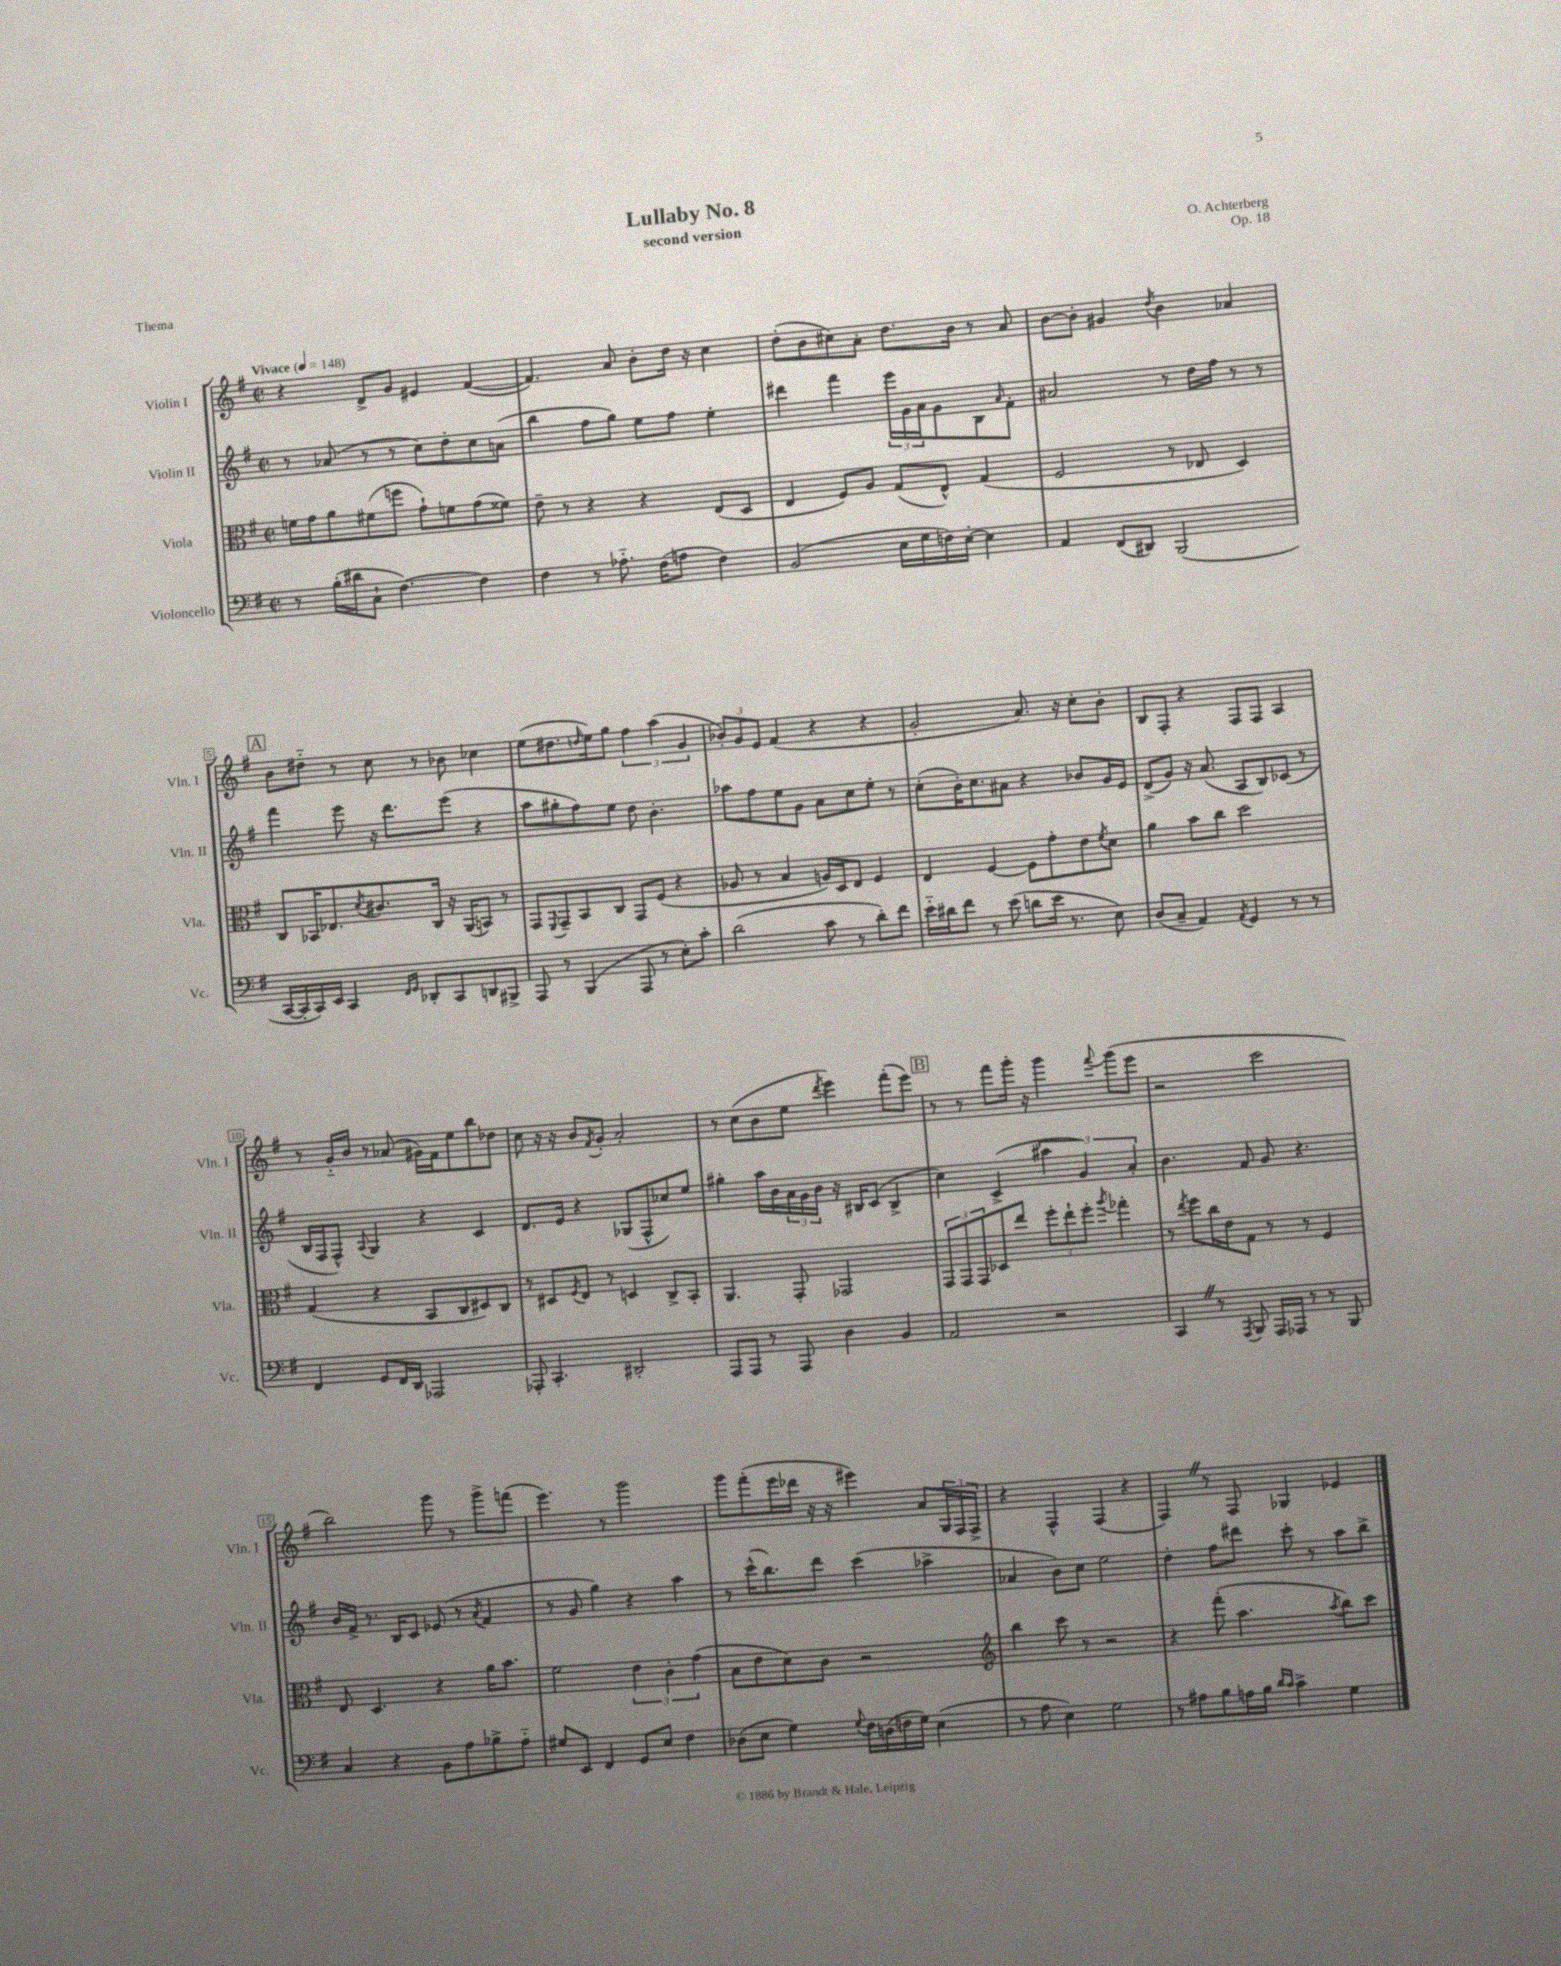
\header { title = "Lullaby No. 8" composer = "O. Achterberg" subtitle = "second version" opus = "Op. 18" piece = "Thema" }
<<
\new StaffGroup <<
\new Staff = "s0" \with { instrumentName = "Violin I" shortInstrumentName = "Vln. I" } {
    \clef treble \key g \major \defaultTimeSignature \time 2/2 \tempo "Vivace" 4 = 148
    r4 d'8-> g'8 eis'4 fis'4~( |
    fis'4.) a'8 b'8-. d''16 r16 c''4 |
    d''8-.( b'8 cis''8) a'8-. d''8. b'16 r8 a'8 |
    b'8~ b'8-. gis'4 \acciaccatura { d''8 } b'4 aes'4 |
    \mark \markup { \box "A" } b'8 dis''8-_ r8 c''8 r8 bes'8 ces''4 |
    e''8( dis''8. \grace { d''16 } e''16) g''8 \tuplet 3/2 { fis''4 a''4( g'4 } |
    \tuplet 3/2 { bes'8-.) g'8 e'8 } fis'4( r4 r4 |
    g'2-. a'8.) r16 c''8-. b'8-. |
    b8 fis8-. r4 fis8 fis8 a4 |
    r8 g'16-_ b'16 r8 aes'8( gis'16) fis'16 e''8 b''8 des''8 |
    c''8 r16 r16 b'8 \acciaccatura { fis'8 } g'8-. a'2-. |
    r8 c''8( b'8 e''8 \acciaccatura { d'''8 } e'''4) fis'''8-.( e'''8) |
    \mark \markup { \box "B" } r8 r8 fis'''8 g'''16-. r16 g'''4 \appoggiatura { fis'''8 } g'''8( e'''8 |
    r2 c'''2 |
    b''2) g'''8 r8 g'''8-> f'''8( |
    e'''4.) r8 g'''2 |
    g'''8 fis'''8-.( e'''16 des'''16 r16 r16 eis'''4) a'8 \tuplet 3/2 { g16 fis16 fis16-> } |
    r4 fis4-^ fis4( r4 |
    fis4) \once \override BreathingSign.text = \markup { \musicglyph "scripts.caesura.straight" } \breathe r8 fis8 ges4 ees'4 \bar "|." |
}
\new Staff = "s1" \with { instrumentName = "Violin II" shortInstrumentName = "Vln. II" } {
    \clef treble \key g \major \defaultTimeSignature \time 2/2
    r8 aes'8( r8 r8 c''8) d''8-. c''8 a'8( |
    b''4 fis''8 g''8) e''8 fis''8 e''4-. |
    dis'''4 fis'''4 \tuplet 3/2 { e'''16 g'16 a'16 } g'8 b8 \grace { a'16 } fis'8-. |
    ais'2 r8 d''16 fis''16 r8 r8 |
    \mark \markup { \box "A" } fis'''4 e'''8 r16 d'''8. e'''8( r4 |
    a''8 gis''8-. fis''8) e''8 d''8 b'4.-. |
    aes''8 fis''8 e''8 g'8 a'8 c''8 e''8-. r8 |
    c''8-.( b'16-.) c''8. ais'8 r4 bes'8 g'16 e'16 |
    d'8->( g'8) r16 a'8.( a8 b8) ces'8( r8 |
    b16 fis16 fis8-^) \appoggiatura { a8 } g4 r4 c'4 |
    d'8. e'16 r4 ges8( fis8-^ ces''8) e''8 |
    gis''4-. a''16 b'16 \tuplet 3/2 { a'16 g'16 b'16 } r16 bis16 c'8( bis4-> |
    \mark \markup { \box "B" } c''4) c'4->( \tuplet 3/2 { ais''4 g'4) a'4-. } |
    b'4. fis'8 g'8 r4. |
    b'16 fis'16-> r8. b16 c'8 ees'8( r8 \acciaccatura { a'8 } fis'4 |
    r8 g'8 g''4) r4 a''4 |
    r8 c'''16-^( b''8.) d'''8 c'''4( aes''4-> |
    aes'4 b'8) c''8 e''2 |
    d''4-. fis''8 dis'''8 c'''8-. r8 a''8 b''8-> \bar "|." |
}
\new Staff = "s2" \with { instrumentName = "Viola" shortInstrumentName = "Vla." } {
    \clef alto \key g \major \defaultTimeSignature \time 2/2
    f'16 g'16 a'8 fis'8( f''8 g'8-!) f'8 g'8( fisis'8) |
    e'8-- r8 r4 r4 e8( d8 |
    e4 fis8) a8 g8( e8-^) g4( |
    fis2 r8 ees8 d4) |
    \mark \markup { \box "A" } c8 bes,16 ees8. \acciaccatura { d'8 } cis'8. c16 r16 a,16( b,8) r8 |
    g,8 \appoggiatura { fis,8 } g,8-- b,8 c8 g,8 fis8( r4 |
    aes8 r8 b4 a16) d16 e8 fis4 |
    e4 fis4~ fis8 g'8-. e'8 \acciaccatura { fis'8 } d'8 |
    a'4 b'8 c''8 d''2 |
    g4( r4 b,8 c8 dis8) c8 |
    r8 dis8 \acciaccatura { fis8 } e8 r8 d4 c8-> b,8-. |
    a,4. g,8-. ges,2 |
    \mark \markup { \box "B" } \tuplet 3/2 { g,8 g,8 g,8 } des8 e''8 \tuplet 3/2 { fis''8-. e''8-! fis''8-. } \acciaccatura { a''8 } ges''4-. |
    r8 \acciaccatura { e''8 } fis''8 c''16 e'16 g8 r8 r8 fis4 |
    e8 d4. r4 a'16 b'8. |
    fis'2 \tuplet 3/2 { e'4 c'4-. g'4( } |
    b8 e'8 d'8) c'8 r2 |
    \clef treble b''4 c'''8 r8 r2 |
    r4 fis'''8-.( a''4. \acciaccatura { a''8 } b''8) c'''8 \bar "|." |
}
\new Staff = "s3" \with { instrumentName = "Violoncello" shortInstrumentName = "Vc." } {
    \clef bass \key g \major \defaultTimeSignature \time 2/2
    r8 b16-.( dis'16 c8-! fis4.~) fis4 |
    fis4 r8 aes8.-_ fis16( a8 fis4) |
    b,2( e16 g16 f16) e16~-. e4 |
    a,4 fis,8( dis,8) b,,2( |
    \mark \markup { \box "A" } c,16~ c,16-. c,16) e,16 c,4 \grace { fis,16 g,16 } des,8-. c,8 d,8 bis,,8-> |
    a,,8 r8 b,,4( a,,8 r8 e8-.) c'8-. |
    d'2( c'8 r8 d'8-.) fis'8 |
    e'16-_ dis'16 fis'8 r8 e'8( d'8 e'16 r8. e8) |
    d8( c8-- a,4) \acciaccatura { a,8 } g,4 r8 r8 |
    fis,4 g,8 fis,16 d,16 aes,,2 |
    aes,,8-. c,4.-. dis,2-. |
    a,,8 a,,8 r8 a,,8 d4 b,4 |
    \mark \markup { \box "B" } a,2 r2 |
    c,4 \once \override BreathingSign.text = \markup { \musicglyph "scripts.caesura.straight" } \breathe r8 \acciaccatura { a,,8 } b,,8 a,,16 aes,,16 r8 r8 b,,8 |
    c4 r4 b,8 a8 bes8-> a8-_ |
    gis8 e,8 fis,4 g,8 e8 fis4 |
    des8( e8 g4) \appoggiatura { g8 } fis16 d16( f16 g16) e4( |
    r8 a8 e4) g2 |
    r8 ais8 b8 a16 b16 \grace { d'16 c'16 } c'4-> g4 \bar "|." |
}
>>
>>
\layout { \context { \Score \override BarNumber.stencil = #(make-stencil-boxer 0.1 0.3 ly:text-interface::print) } }
